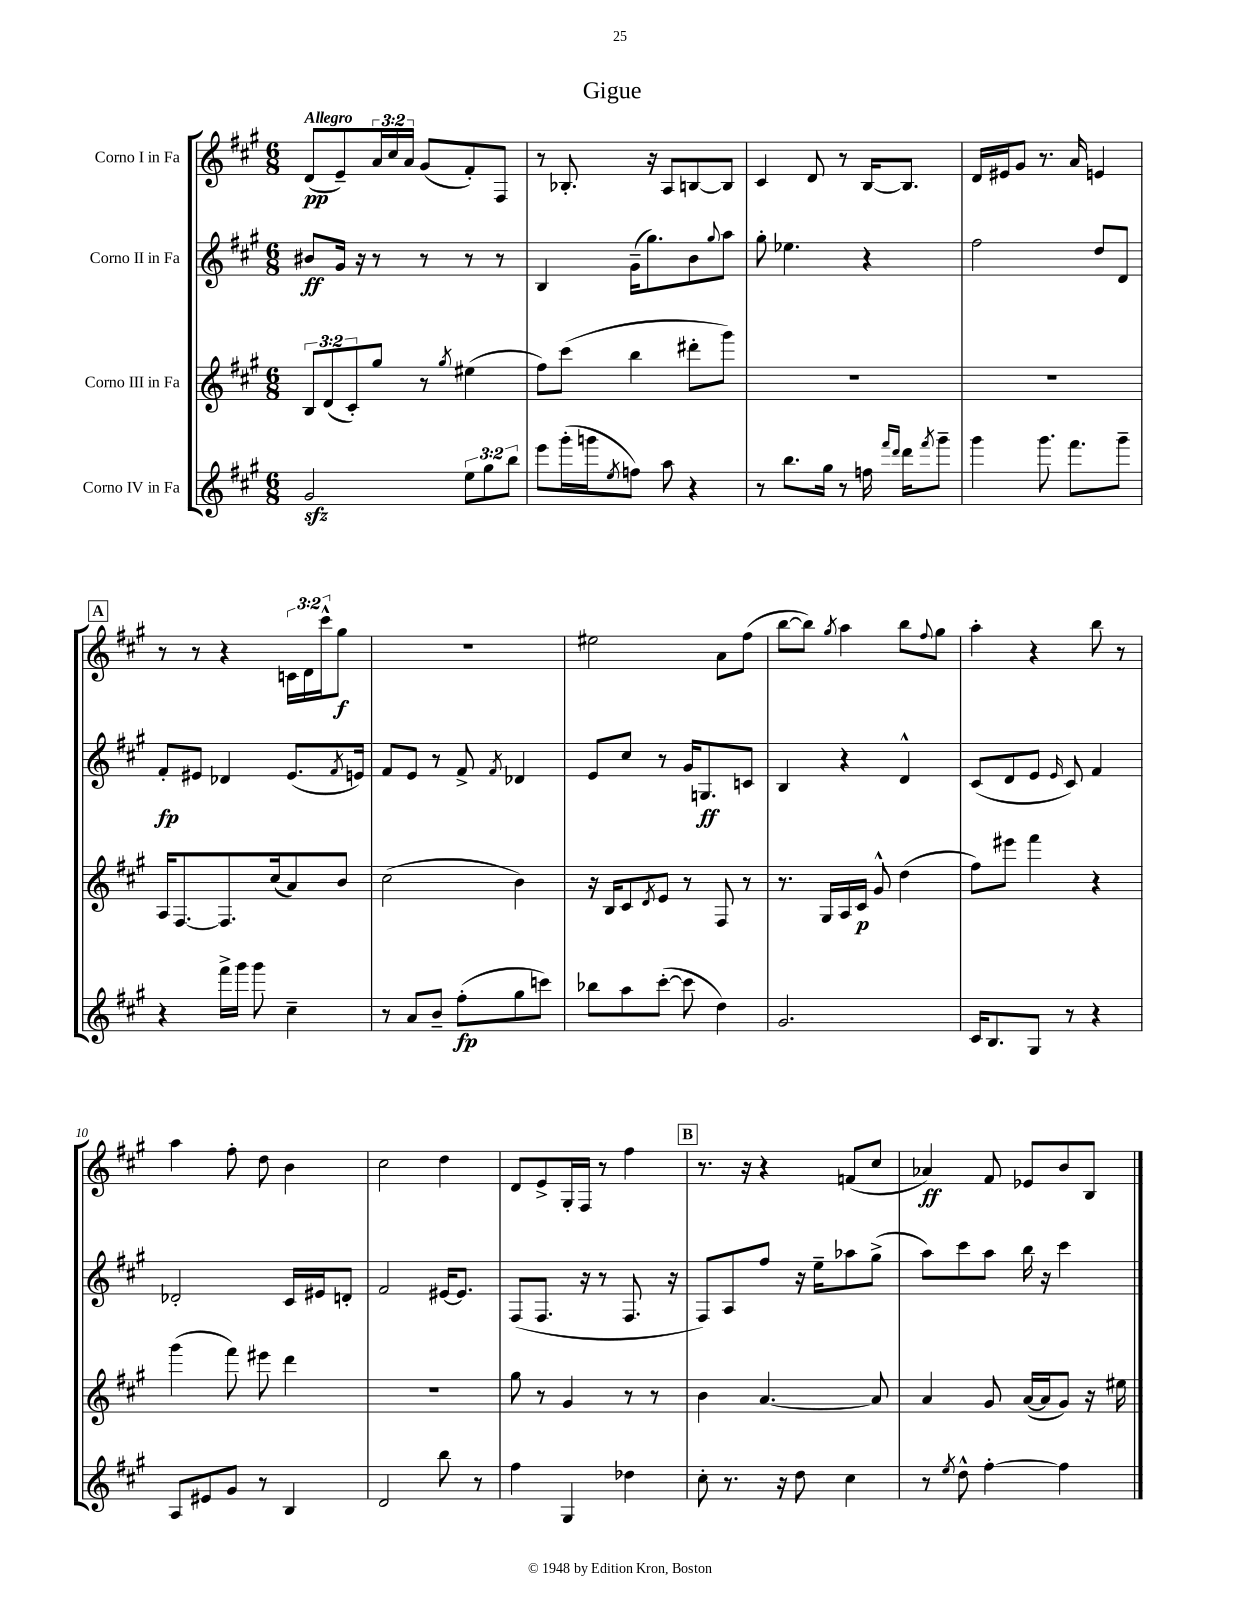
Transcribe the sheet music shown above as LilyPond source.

\header { title = "Gigue" }
<<
\new StaffGroup <<
\new Staff = "s0" \with { instrumentName = "Corno I in Fa" } {
    \clef treble \key a \major \numericTimeSignature \time 6/8 \override Staff.TupletNumber.text = #tuplet-number::calc-fraction-text \tempo "Allegro"
    d'8\pp( e'8--) \tuplet 3/2 { a'16 cis''16 a'16 } gis'8( fis'8-.) fis8 |
    r8 bes8.-. r16 a8 b8~ b8 |
    cis'4 d'8 r8 b16~ b8. |
    d'16 eis'16 gis'8 r8. a'16 e'4 |
    \mark \markup { \box "A" } r8 r8 r4 \tuplet 3/2 { c'16 d'16 cis'''16-^ } gis''8\f |
    R2. |
    eis''2 a'8 fis''8( |
    b''8~ b''8) \acciaccatura { gis''8 } a''4 b''8 \appoggiatura { fis''8 } gis''8 |
    a''4-. r4 b''8 r8 |
    a''4 fis''8-. d''8 b'4 |
    cis''2 d''4 |
    d'8 e'8-> gis16-. fis16 r8 fis''4 |
    \mark \markup { \box "B" } r8. r16 r4 f'8( cis''8 |
    aes'4\ff) fis'8 ees'8 b'8 b8 \bar "|." |
}
\new Staff = "s1" \with { instrumentName = "Corno II in Fa" } {
    \clef treble \key a \major \numericTimeSignature \time 6/8
    bis'8\ff gis'16 r16 r8 r8 r8 r8 |
    b4 gis'16--( gis''8.) b'8 \appoggiatura { gis''8 } a''8 |
    gis''8-. ees''4. r4 |
    fis''2 d''8 d'8 |
    \mark \markup { \box "A" } fis'8-.\fp eis'8 des'4 eis'8.( \acciaccatura { fis'8 } e'16) |
    fis'8 e'8 r8 fis'8-> \acciaccatura { fis'8 } des'4 |
    e'8 cis''8 r8 gis'16 g8.\ff c'8 |
    b4 r4 d'4-^ |
    cis'8( d'8 e'8 \grace { e'16 } cis'8) fis'4 |
    des'2-. cis'16 eis'16 d'8-. |
    fis'2 eis'16~ eis'8. |
    fis8( fis8. r16 r8 fis8. r16 |
    \mark \markup { \box "B" } fis8) a8 fis''8 r16 e''16-- aes''8 gis''8->( |
    a''8) cis'''8 a''8 b''16 r16 cis'''4 \bar "|." |
}
\new Staff = "s2" \with { instrumentName = "Corno III in Fa" } {
    \clef treble \key a \major \numericTimeSignature \time 6/8 \override Staff.TupletNumber.text = #tuplet-number::calc-fraction-text
    \tuplet 3/2 { b8 d'8( cis'8-.) } gis''8 r8 \acciaccatura { gis''8 } eis''4( |
    fis''8) cis'''8( b''4 dis'''8-. gis'''8) |
    R2. |
    R2. |
    \mark \markup { \box "A" } a16 fis8.~ fis8. cis''16( a'8) b'8 |
    cis''2( b'4) |
    r16 b16 cis'8 \acciaccatura { d'8 } e'8 r8 fis8 r8 |
    r8. gis16 a16 cis'16\p gis'8-^ d''4( |
    fis''8) eis'''8 fis'''4 r4 |
    gis'''4( fis'''8) eis'''8 d'''4 |
    R2. |
    gis''8 r8 gis'4 r8 r8 |
    \mark \markup { \box "B" } b'4 a'4.~ a'8 |
    a'4 gis'8 a'16~( a'16 gis'8) r16 eis''16 \bar "|." |
}
\new Staff = "s3" \with { instrumentName = "Corno IV in Fa" } {
    \clef treble \key a \major \numericTimeSignature \time 6/8 \override Staff.TupletNumber.text = #tuplet-number::calc-fraction-text
    gis'2\sfz \tuplet 3/2 { e''8 gis''8 b''8 } |
    e'''8 gis'''16-.( g'''16 \acciaccatura { e''8 } f''8) a''8 r4 |
    r8 b''8. gis''16 r8 f''16 \grace { fis'''16 d'''16 } d'''16 \acciaccatura { fis'''8 } gis'''8-- |
    gis'''4 gis'''8. fis'''8. gis'''8-- |
    \mark \markup { \box "A" } r4 fis'''16-> gis'''16 gis'''8 cis''4-- |
    r8 a'8 b'8-- fis''8-.\fp( gis''8 c'''8) |
    bes''8 a''8 cis'''8~-.( cis'''8 d''4) |
    gis'2. |
    cis'16 b8. gis8 r8 r4 |
    a8 eis'8 gis'8 r8 b4 |
    d'2 b''8 r8 |
    fis''4 gis4 des''4 |
    \mark \markup { \box "B" } cis''8-. r8. r16 d''8 cis''4 |
    r8 \acciaccatura { e''8 } d''8-^ fis''4~-. fis''4 \bar "|." |
}
>>
>>
